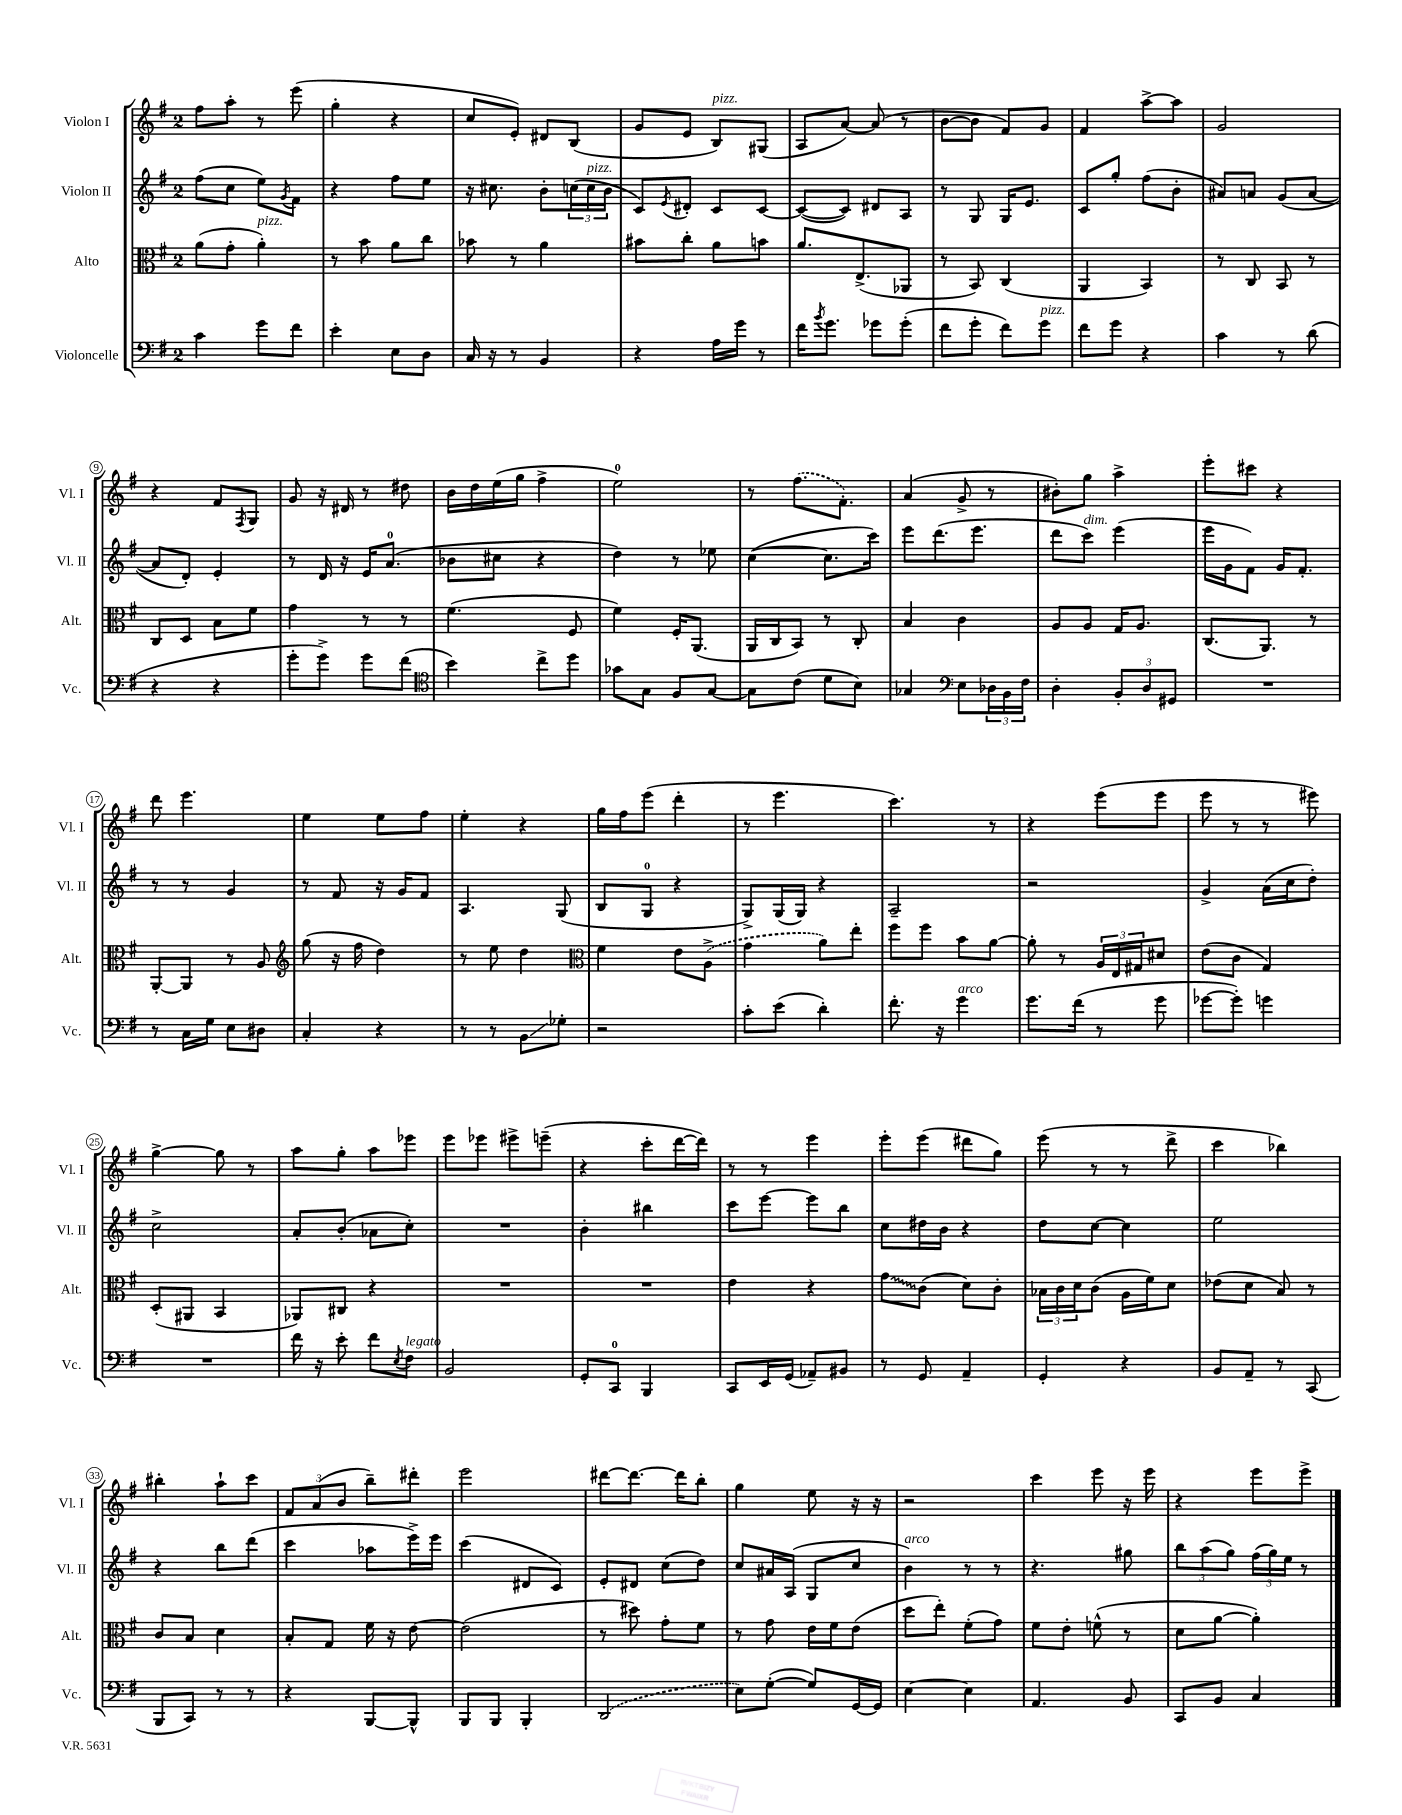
<<
\new StaffGroup <<
\new Staff = "s0" \with { instrumentName = "Violon I" shortInstrumentName = "Vl. I" } {
    \clef treble \key g \major \once \override Staff.TimeSignature.style = #'single-digit \time 2/4
    fis''8 a''8-. r8 e'''8( |
    g''4-. r4 |
    c''8 e'8-.) dis'8 b8( |
    g'8 e'8 b8^\markup { \italic "pizz." }) gis8( |
    a8 a'8~) a'8( r8 |
    b'8~ b'8 fis'8) g'8 |
    fis'4 a''8~-> a''8 |
    g'2 |
    r4 fis'8 \acciaccatura { fis8 } g8 |
    g'8 r16 dis'16 r8 dis''8 |
    b'16 d''16 e''16( g''16 fis''4-> |
    e''2-0) |
    r8 \once \slurDashed fis''8.( fis'8.-.) |
    a'4( g'8-> r8 |
    bis'8-.) g''8 a''4-> |
    e'''8-. cis'''8 r4 |
    d'''8 e'''4. |
    e''4 e''8 fis''8 |
    e''4-. r4 |
    g''16 fis''16 e'''8( d'''4-. |
    r8 e'''4. |
    c'''4.) r8 |
    r4 e'''8( e'''8 |
    e'''8 r8 r8 eis'''8) |
    g''4~-> g''8 r8 |
    a''8 g''8-. a''8 ees'''8 |
    e'''8 ees'''8 eis'''8-> e'''8--( |
    r4 c'''8-. d'''16~ d'''16) |
    r8 r8 e'''4 |
    e'''8-. e'''8( dis'''8 g''8) |
    e'''8( r8 r8 d'''8-> |
    c'''4 bes''4) |
    bis''4-. a''8-! c'''8 |
    \tuplet 3/2 { fis'8 a'8( b'8 } b''8--) dis'''8-. |
    e'''2 |
    dis'''8~ dis'''8.~ dis'''16 b''8-. |
    g''4 e''8 r16 r16 |
    r2 |
    c'''4 e'''8 r16 e'''16 |
    r4 e'''8 e'''8-> \bar "|." |
}
\new Staff = "s1" \with { instrumentName = "Violon II" shortInstrumentName = "Vl. II" } {
    \clef treble \key g \major \once \override Staff.TimeSignature.style = #'single-digit \time 2/4
    fis''8( c''8 e''8) \acciaccatura { g'8 } fis'8 |
    r4 fis''8 e''8 |
    r16 cis''8. b'8-. \tuplet 3/2 { c''16( c''16^\markup { \italic "pizz." } b'16 } |
    c'8) \acciaccatura { e'8 } dis'8-. c'8 c'8~ |
    c'8~( c'8) dis'8 a8 |
    r8 g8 g16 e'8. |
    c'8 g''8-. fis''8( b'8-. |
    ais'8) a'8 g'8( a'8~ |
    a'8 d'8-.) e'4-. |
    r8 d'16 r16 e'16 a'8.-0( |
    bes'8 cis''8 r4 |
    d''4) r8 ees''8 |
    c''4~( c''8. c'''16) |
    e'''8 d'''8.( e'''8. |
    d'''8 c'''8^\markup { \italic "dim." }) e'''4( |
    e'''16 g'16 fis'8) g'16 fis'8.-. |
    r8 r8 g'4 |
    r8 fis'8 r16 g'16 fis'8 |
    a4. g8( |
    b8 g8-0 r4 |
    g8->) g16( g16) r4 |
    a2-- |
    r2 |
    g'4-> a'16( c''16 d''8-.) |
    c''2-> |
    a'8-. b'8-.( aes'8 c''8-.) |
    R2 |
    b'4-. bis''4 |
    c'''8 e'''8~ e'''8 b''8 |
    c''8 dis''16 b'16 r4 |
    d''8 c''8~ c''4 |
    e''2 |
    r4 b''8 d'''8( |
    c'''4 aes''8 e'''16->) e'''16 |
    c'''4( dis'8 c'8) |
    e'8-. dis'8 c''8( d''8) |
    c''8 ais'16 a16( g8 c''8 |
    b'4^\markup { \italic "arco" }) r8 r8 |
    r4. gis''8 |
    \tuplet 3/2 { b''8 a''8( g''8) } \tuplet 3/2 { fis''16( g''16) e''16 } r8 \bar "|." |
}
\new Staff = "s2" \with { instrumentName = "Alto" shortInstrumentName = "Alt." } {
    \clef alto \key g \major \once \override Staff.TimeSignature.style = #'single-digit \time 2/4
    a'8( g'8-. a'4-.^\markup { \italic "pizz." }) |
    r8 b'8 a'8 c''8 |
    bes'8 r8 a'4 |
    bis'8 c''8-. a'8 b'8 |
    a'8. e8.->( aes,8 |
    r8 b,8) c4( |
    a,4 b,4) |
    r8 c8 b,8 r8 |
    c8 d8 b8 fis'8 |
    g'4 r8 r8 |
    fis'4.( fis8 |
    fis'4) fis16-. a,8.( |
    a,16 c16 b,8) r8 c8-. |
    b4 c'4 |
    a8 a8 g16 a8. |
    c8.( a,8.) r8 |
    a,8~-. a,8 r8 a8 |
    \clef treble g''8( r16 fis''16 d''4) |
    r8 e''8 d''4 |
    \clef alto fis'4 e'8 \once \slurDashed a8->( |
    g'4 a'8) e''8-. |
    fis''8 fis''8 b'8 a'8~ |
    a'8-. r8 \tuplet 3/2 { a16 e16 gis16 } dis'8 |
    e'8( c'8 g4) |
    d8-.( ais,8 b,4 |
    aes,8) cis8 r4 |
    R2 |
    R2 |
    e'4 r4 |
    \once \override Glissando.style = #'zigzag g'8\glissando c'8( d'8) c'8-. |
    \tuplet 3/2 { bes16 c'16 d'16 } c'8( a16 fis'16) d'8 |
    ees'8( d'8 b8) r8 |
    c'8 b8 d'4 |
    b8-. g8 fis'16 r16 e'8~ |
    e'2( |
    r8 dis''8) g'8-. fis'8 |
    r8 g'8 e'16 fis'16 e'8( |
    d''8 e''8-.) fis'8-.( g'8) |
    fis'8 e'8-. f'8-^( r8 |
    d'8 a'8~ a'4-.) \bar "|." |
}
\new Staff = "s3" \with { instrumentName = "Violoncelle" shortInstrumentName = "Vc." } {
    \clef bass \key g \major \once \override Staff.TimeSignature.style = #'single-digit \time 2/4
    c'4 g'8 fis'8 |
    e'4-. e8 d8 |
    c16 r16 r8 b,4 |
    r4 a16 g'16 r8 |
    fis'16 \acciaccatura { b'8 } g'8. ges'8 ges'8-.( |
    fis'8 g'8-. fis'8) g'8^\markup { \italic "pizz." } |
    fis'8 g'8 r4 |
    c'4 r8 d'8( |
    r4 r4 |
    g'8-. g'8->) g'8 fis'8( |
    \clef tenor b'4) c''8-> d''8 |
    ges'8 g8 fis8 g8~ |
    g8 c'8( d'8 b8) |
    ges4 \clef bass e8 \tuplet 3/2 { des16 b,16 fis16 } |
    d4-. \tuplet 3/2 { b,8-. d8 gis,8 } |
    R2 |
    r8 c16 g16 e8 dis8 |
    c4-. r4 |
    r8 r8 b,8\glissando ges8-. |
    r2 |
    c'8-. e'8( d'4-.) |
    fis'8.-. r16 g'4^\markup { \italic "arco" } |
    g'8. fis'16( r8 g'8 |
    ges'8~ ges'8-.) g'4 |
    R2 |
    fis'16 r16 e'8-. fis'8 \acciaccatura { e8 } fis8^\markup { \italic "legato" } |
    b,2 |
    g,8-. c,8-0 b,,4 |
    c,8 e,16 g,16( aes,8--) bis,8 |
    r8 g,8 a,4-- |
    g,4-. r4 |
    b,8 a,8-- r8 c,8( |
    b,,8 c,8) r8 r8 |
    r4 b,,8~ b,,8-^ |
    b,,8 b,,8 b,,4-. |
    \once \slurDashed d,2( |
    e8) g8~-.( g8) g,16~ g,16 |
    e4~ e4 |
    a,4. b,8 |
    c,8 b,8 c4 \bar "|." |
}
>>
>>
\layout { \context { \Score \override BarNumber.stencil = #(make-stencil-circler 0.1 0.3 ly:text-interface::print) } }
